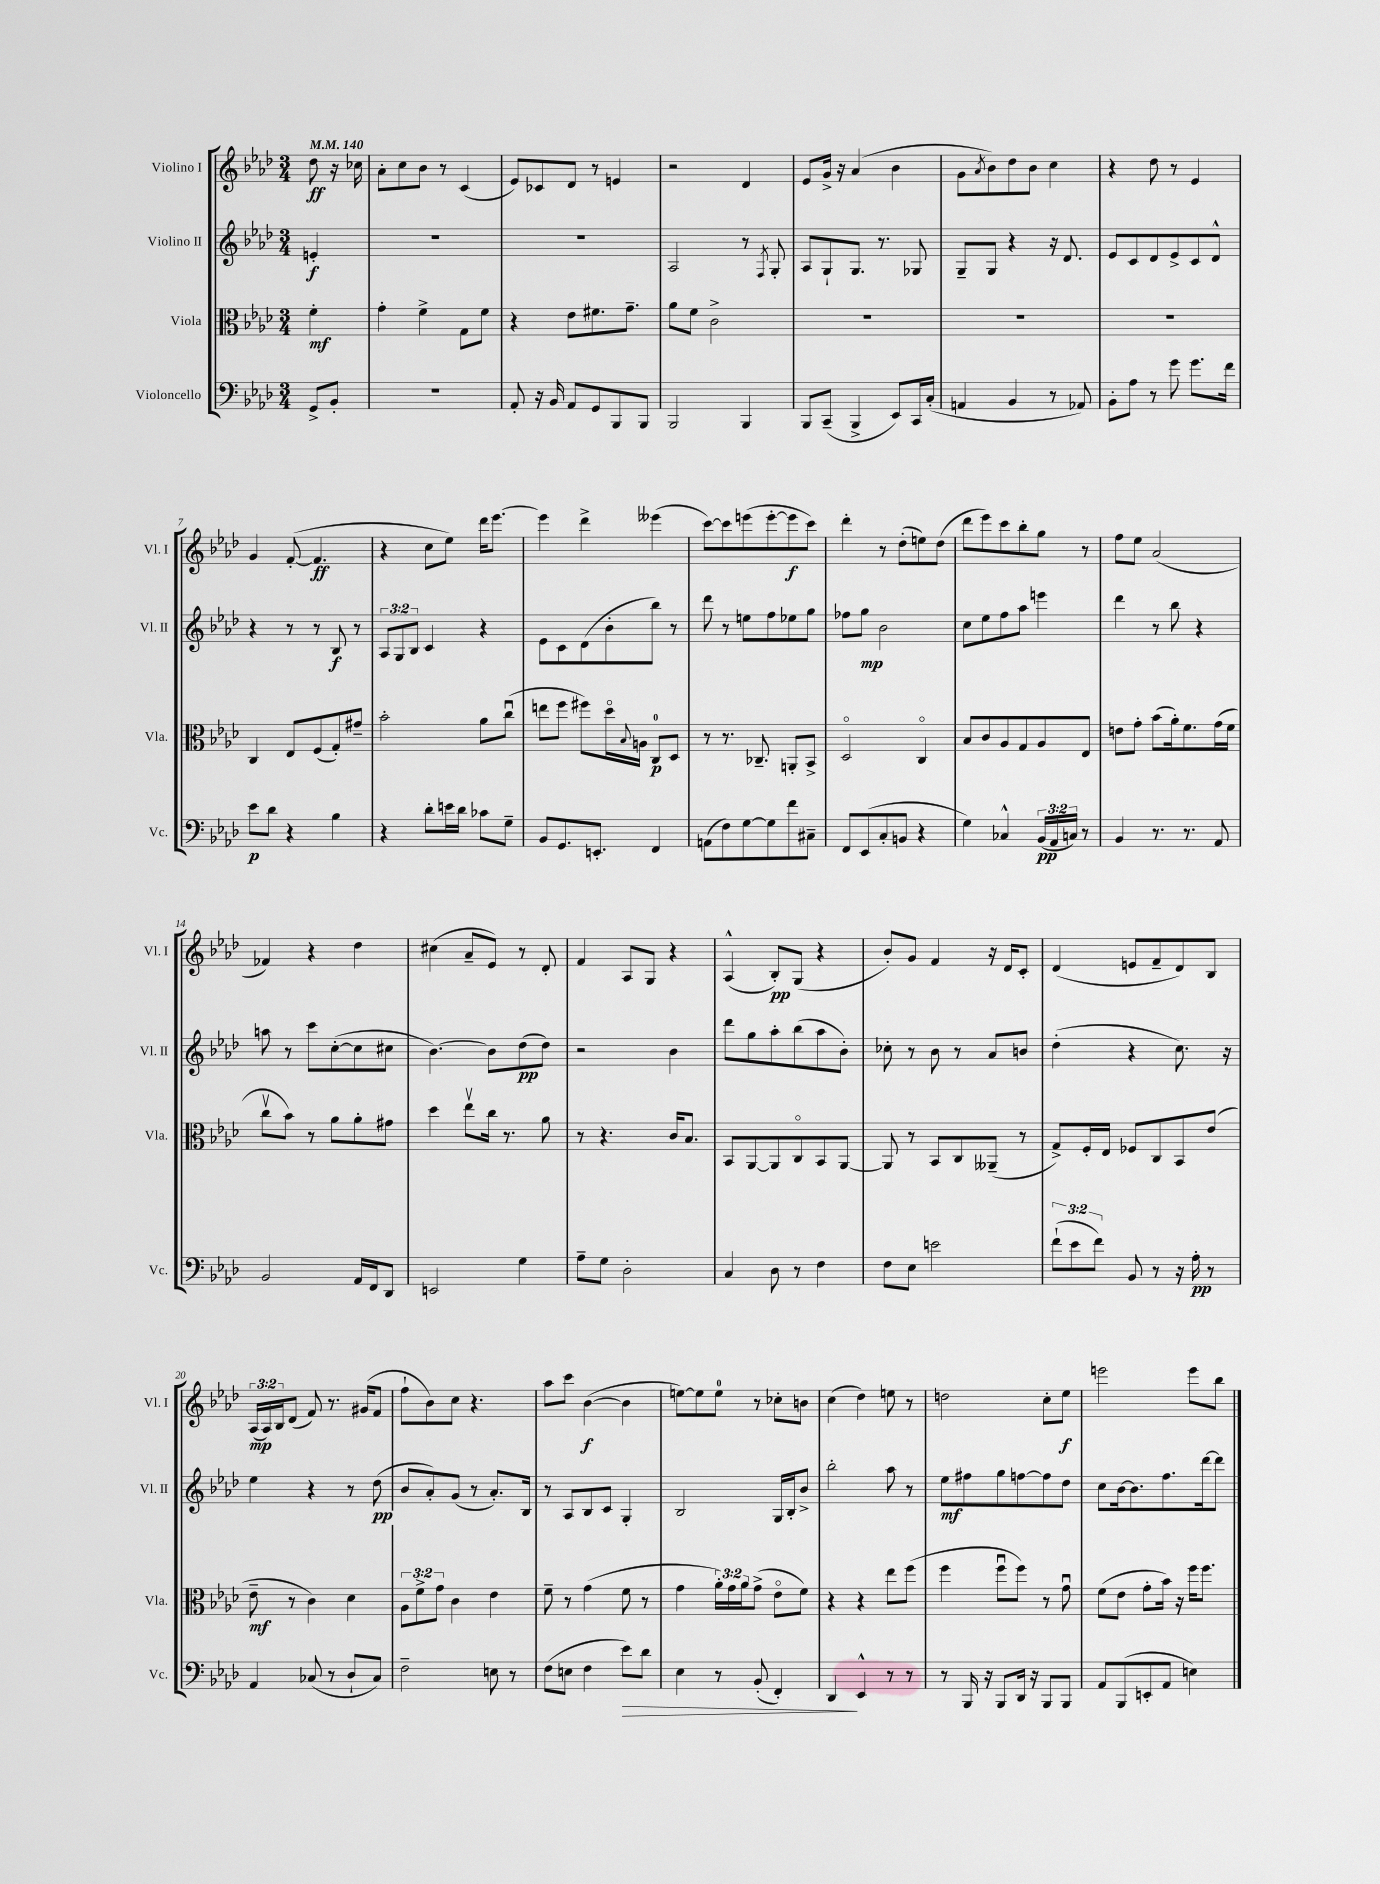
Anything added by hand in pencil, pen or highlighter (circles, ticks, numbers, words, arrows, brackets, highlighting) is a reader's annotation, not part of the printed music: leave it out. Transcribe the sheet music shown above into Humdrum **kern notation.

**kern	**kern	**kern	**kern
*staff4	*staff3	*staff2	*staff1
*clefF4	*clefC3	*clefG2	*clefG2
*k[b-e-a-d-]	*k[b-e-a-d-]	*k[b-e-a-d-]	*k[b-e-a-d-]
*M3/4	*M3/4	*M3/4	*M3/4
*MM140	*MM140	*MM140	*MM140
8GG^	4f'	4e'	8dd-
8BB-'	.	.	16r
.	.	.	16cc-
=	=	=	=
2.r	4g'	2.r	8a-'
.	.	.	8cc
.	4f^	.	8b-
.	.	.	8r
.	8G	.	(4c
.	8f	.	.
=	=	=	=
8AA-'	4r	2.r	8e-)
16r	.	.	8c-
16BB-	.	.	.
8AA-	8e-	.	8d-
8GG	8.f#	.	8r
8BBB-	.	.	4e
.	8.g~	.	.
8BBB-	.	.	.
=	=	=	=
2BBB-	8a-	2A-	2r
.	8f	.	.
.	2c^	.	.
4BBB-	.	8r	4d-
.	.	8qF	.
.	.	8G'	.
=	=	=	=
8BBB-	2.r	8A-	8e-
(8CC~	.	8G`	16g^
.	.	.	16r
4BBB-^	.	8.G	(4a-
.	.	8.r	.
8EE-)	.	.	4b-
16CC	.	8G-	.
(16C'	.	.	.
=	=	=	=
4AA	2.r	8G~	8g
.	.	.	8qa-
.	.	8G	8b-)
4BB-	.	4r	8dd-
.	.	.	8b-
8r	.	16r	4cc
.	.	8.d-	.
8AA-)	.	.	.
=	=	=	=
8BB-'	2.r	8e-	4r
8A-	.	8c	.
8r	.	8d-	8dd-
8g	.	8e-^	8r
8.g	.	8c	4e-
.	.	8d-^^	.
16f	.	.	.
=	=	=	=
8e-	4C	4r	4g
8d-	.	.	.
4r	8E-	8r	([8f'
.	(8F	8r	4.f]
4B-	8G')	8B-	.
.	8g#~	8r	.
=	=	=	=
4r	2b-'	12A-	4r
.	.	12G	.
.	.	12B-	.
8d-'	.	4c	8cc
16e	.	.	8ee-)
16d-	.	.	.
8c-	8a-	4r	16ddd-
.	.	.	[8.eee-
8G~	(8ccu	.	.
=	=	=	=
8BB-	8ee	8e-	4eee-]
8.GG	8ff	8c	.
.	8ff#)	(8d-	4ddd-^
8.EE'	.	.	.
.	16dd-o	8b-'	.
.	8qqB-	.	.
.	16A	.	.
4FF	8C	8bb-)	(4eee--
.	8D-	8r	.
=	=	=	=
(8AA	8r	8ddd-	[8ccc)
8F)	8.r	8r	8ccc]
[8G	.	8ee	(8eee
.	8.C-~	.	.
8G]	.	8ff	[8eee'
8f	8AA'	8ee-	8eee]
8C#~	8BB-^	8gg	8ccc)
=	=	=	=
8FF	2D-o	8ff-	4ddd-'
(8EE-	.	8gg	.
8C'	.	2b-	8r
8BB	.	.	(8dd-'
4r	4Co	.	8ee)
.	.	.	(8dd-
=	=	=	=
4G)	8B-	8cc	8ddd-
.	8c	8ee-	8eee-)
4C-^^	8A-	8ff	8ccc
.	8G	8aa-	8bb-'
(24BB-	8A-	4eee	8gg
24AA-	.	.	.
24C)	.	.	.
8r	8E-	.	8r
=	=	=	=
4BB-	8e	4ddd-	8ff
.	8g'	.	8ee-
8.r	(8b-	8r	(2a-
.	16a-')	8bb-	.
8.r	8.f	.	.
.	.	4r	.
8AA-	(16g	.	.
.	16f	.	.
=	=	=	=
2BB-	8ccv	8aa	4f-)
.	8b-)	8r	.
.	8r	8ccc	4r
.	8a-	([8cc'	.
16AA-	8a-'	8cc]	4dd-
16FF	.	.	.
8DD-	8g#	8cc#	.
=	=	=	=
2EE	4dd-	[4.b-)	(4cc#
.	8ee-v	.	8a-~
.	16cc	8b-]	8e-)
.	8.r	.	.
4G	.	(8dd-	8r
.	8a-	8dd-)	8d-'
=	=	=	=
8A-~	8r	2r	4f
8G	4.r	.	.
2D-'	.	.	8A-
.	.	.	8G
.	16c	4b-	4r
.	8.B-	.	.
=	=	=	=
4C	8BB-	8ddd-	(4A-^^
.	[8AA-	8gg	.
8D-	8AA-]	8aa-'	8B-')
8r	8Co	(8bb-	(8G
4F	8BB-	8aa-	4r
.	[8AA-	8b-')	.
=	=	=	=
8F	8AA-]	8cc-'	8b-')
8E-	8r	8r	8g
2e	8BB-	8b-	4f
.	8C	8r	.
.	(8AA--~	8a-	16r
.	.	.	16d-
.	8r	8b	8c'
=	=	=	=
(12f`	8G^)	(4dd-'	(4d-
12e-	.	.	.
.	16F'	.	.
12f)	.	.	.
.	16E-	.	.
8BB-	8F-	4r	8e
8r	8C	.	8f~
16r	8BB-	8.cc)	8d-)
16A-'	.	.	.
8r	(8e-	.	8B-
.	.	16r	.
=	=	=	=
4AA-	8e-~	4ee-	(24A-
.	.	.	24A-)
.	.	.	24B-
.	8r	.	(8d-
(8C-	4c)	4r	8f)
8r	.	.	8.r
8D-`	4d-	8r	.
.	.	.	(16g#
8C-)	.	(8dd-	8f
=	=	=	=
2F~	12A-	8b-	8ff`
.	12f^	.	.
.	.	8a-')	8b-)
.	12g	.	.
.	4c	(8g	8cc
.	.	8r	4.r
8E	4e-	8.a-')	.
8r	.	.	.
.	.	16B-	.
=	=	=	=
(8F	8f~	8r	8aa-
8E	8r	8A-	8ccc
4F	(4g	8B-	([4b-
.	.	8c	.
8e-)	8f	4G'	4b-]
8d-	8r	.	.
=	=	=	=
4E-	4g	2B-	[8ee)
.	.	.	8ee]
8r	24a-')	.	8ee
.	24g	.	.
.	24a-	.	.
(8BB-'	(8g^	.	8r
4FF')	8e-o	16G	8cc-'
.	.	16B-'	.
.	8f)	8b-^	8b
=	=	=	=
4DD-	4r	2bb-'	(4cc
4EE-^^	4r	.	4dd-)
8r	8ee-	8aa-	8ee
8r	(8ff	8r	8r
=	=	=	=
8r	4ff	8ee-	2dd
16BBB-	.	8ff#	.
16r	.	.	.
8BBB-	8ffu	8gg	.
16DD-	8ff)	[8ff	.
16r	.	.	.
8BBB-	8r	8ff]	8cc'
8BBB-	8gu	8dd-	8ee-
=	=	=	=
8AA-	(8f	8cc	2eee
(8BBB-	8e-	[16b-	.
.	.	8.b-]	.
8EE'	8g'	.	.
8AA-	16b-)	8.ff	.
.	16r	.	.
4E)	16ff	.	8eee
.	8.ff	[16ddd-	.
.	.	8ddd-]	8bb-
==	==	==	==
*-	*-	*-	*-
